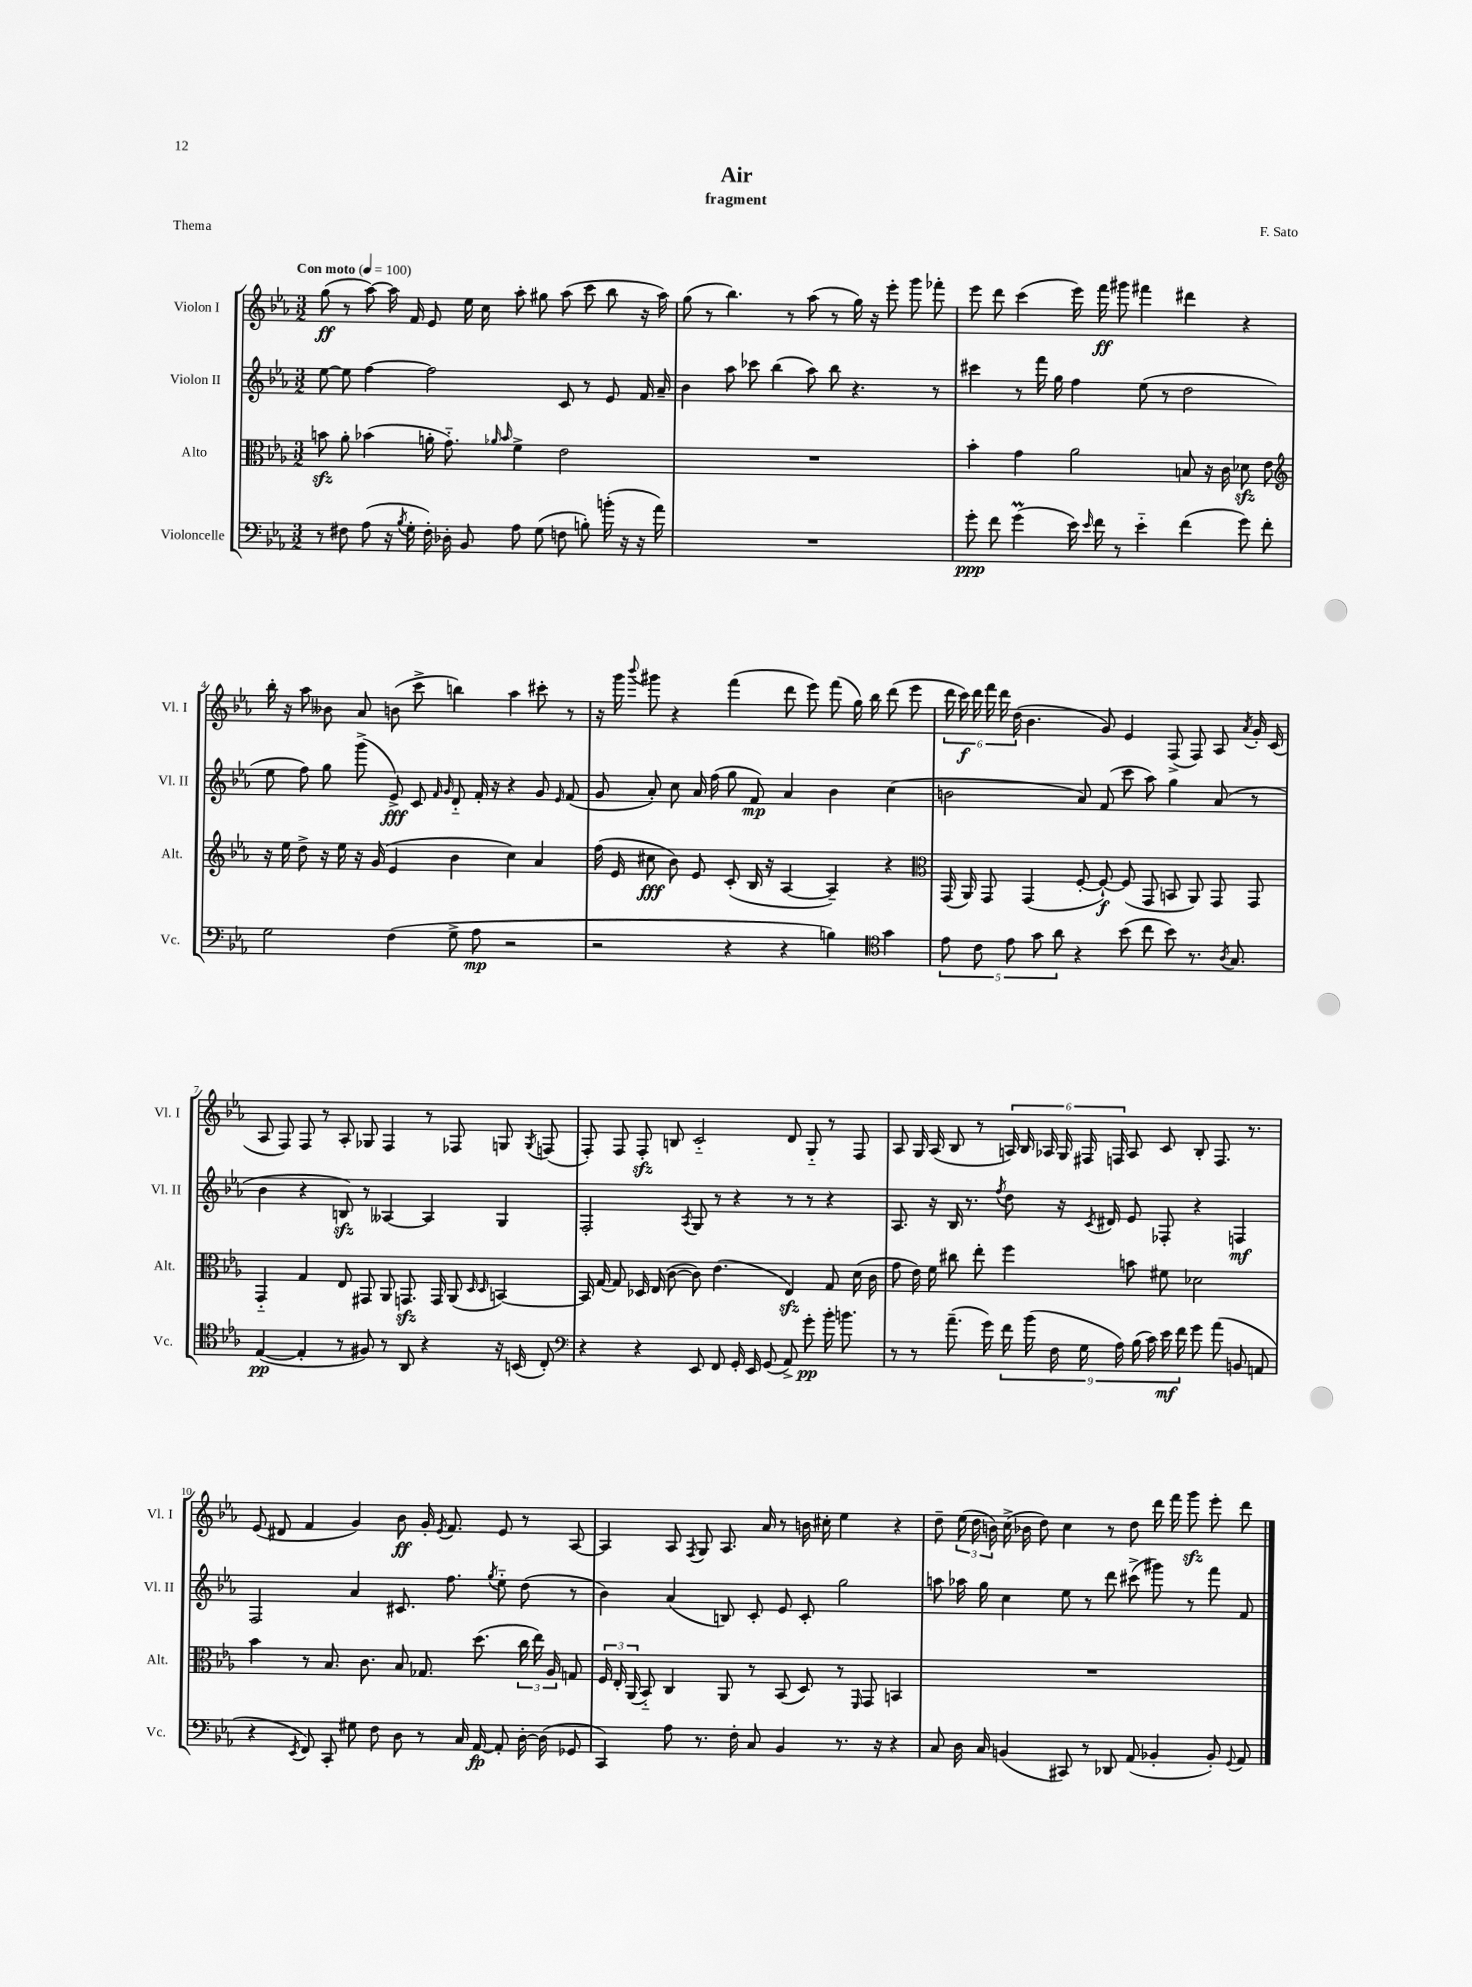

**kern	**kern	**kern	**kern
*staff4	*staff3	*staff2	*staff1
*clefF4	*clefC3	*clefG2	*clefG2
*k[b-e-a-]	*k[b-e-a-]	*k[b-e-a-]	*k[b-e-a-]
*M3/2	*M3/2	*M3/2	*M3/2
*MM100	*MM100	*MM100	*MM100
8r	8b	[8ee-	(8gg
8F#	8a-'	8ee-]	8r
(8A-	(4b-	[4ff	[8aa-)
16r	.	.	16aa-]
8qB-	.	.	.
16G'	.	.	16f
16F#')	16a'	2ff]	8e-
16D-'	8.g'~)	.	.
8BB-	.	.	16ee-
.	.	.	16cc
.	16qqa-	.	.
.	16qqb-	.	.
8A-	4f^	.	8aa-'
(8G	.	.	8gg#
8F	2e-	8c	(8aa-
8B')	.	8r	8ccc
(16b'	.	8e-	8bb-
16r	.	.	.
16r	.	16f	16r
16a-)	.	16a-~	16aa-)
=	=	=	=
1.r	1.r	4b-	(8gg
.	.	.	8r
.	.	8aa-	4.bb-)
.	.	8ccc-	.
.	.	(4bb-	.
.	.	.	8r
.	.	8aa-)	(8aa-
.	.	8bb-	8r
.	.	4.r	16gg)
.	.	.	16r
.	.	.	8eee-'
.	.	.	8ggg
.	.	8r	8fff-'
=	=	=	=
8g'	4b-'	4ccc#	8eee-
8f	.	.	8ddd
(4g	4g	8r	(4ccc
.	.	16fff	.
.	.	16gg	.
16e-)	2a-	4ff	16eee-)
16qqe-	.	.	.
16f	.	.	16fff
8r	.	.	8ggg#
4e-'~	.	(8ee-	4fff#
.	.	8r	.
(4f	8B	2dd	4ddd#
.	16r	.	.
.	16c	.	.
8g)	8d-	.	4r
8f'	8e-	.	.
=	=	=	=
*	*clefG2	*	*
2G	16r	8ee-	16bb-'
.	16ee-	.	16r
.	8dd^	8ff)	8aa-
.	16r	8gg	8b--
.	16ee-	.	.
.	16r	(8ggg^	8a-
.	(16g	.	.
(4F	4e-	8e-^)	(8b
.	.	8c	8ccc^
.	.	16qqf	.
.	.	16qqg	.
8G^	4b-	8d'~	4bb)
8A-	.	16f'	.
.	.	16r	.
2r	4cc)	4r	4aa-
.	4a-	8g	8ccc#'
.	.	16qqe-	.
.	.	(8f	8r
=	=	=	=
2r	(16ff	8g	16r
.	16e-	.	16ggg
.	.	.	8qqbbb-
.	8cc#	8a-')	8ggg#
.	8b-)	8cc	4r
.	8e-	16a-	.
.	.	(16ff	.
4r	(8c'	8gg	(4fff
.	16B-	8f)	.
.	16r	.	.
4r	[4A-	4a-	8ddd
.	.	.	8eee-)
4B)	4A-~])	4b-	(8fff
.	.	.	16gg)
.	.	.	16bb-
*clefC4	*	*	*
4g	4r	(4cc	(8ddd
.	.	.	8eee-
=	=	=	=
*	*clefC3	*	*
10e-	(16GG	2b	24ddd
.	.	.	24ccc)
.	16AA-)	.	.
.	.	.	24ddd
10c	.	.	.
.	8GG	.	24fff
.	.	.	24ddd
10e-	.	.	.
.	.	.	(24dd
.	(4GG	.	4.b-
10g	.	.	.
10a-	.	.	.
4r	[8F'	8a-)	.
.	8F`_)	(8f	8g)
(8b-	(8F]	8ccc	4e-
8cc	8GG	8aa-)	.
8b-)	8BB	4gg	(8F^
8.r	8AA-)	.	8F)
.	8GG	(8a-	8A-
8qA-	.	.	.
8.G	.	.	.
.	.	.	8qa-
.	8GG	8r	16g'
.	.	.	(16c
=	=	=	=
([4E-	4GG'~	4b-	8A-
.	.	.	8F)
4E-']	4G	4r	8F
.	.	.	8r
8r	8E-	8B)	8A-'
8F#)	8GG#	8r	8G-
8r	8AA-	[4A--	4F
8AA-	8.GG	.	.
4r	.	4A--]	8r
.	16GG	.	.
.	(8AA-	.	8F-
.	16qqD	.	.
.	16qqD	.	.
16r	[4BB)	4G	8G
(16BB	.	.	.
.	.	.	8qG
8C')	.	.	(8F
=	=	=	=
*clefF4	*	*	*
4r	16BB]	2F'	8F')
.	[16G	.	.
.	8G]	.	8F
4r	16D-	.	8F'
.	(16E-	.	.
.	[8c	.	8B
.	.	8qA-	.
8EE-	8c])	8G	2c'~
8FF	(4.e-	8r	.
16GG'	.	4r	.
16EE-	.	.	.
(8GG	.	.	.
8AA-^)	4E-)	8r	8d
8g'	.	8r	8G'~
16b-'	8G	4r	8r
8.b	.	.	.
.	(16d	.	8F
.	16c	.	.
=	=	=	=
8r	8g	8.A-	8A-
8r	16e-)	.	16G
.	16f	16r	(16A-
(8.a-~	8cc#	16B-	8B-
.	.	8.r	.
.	8ee-'	.	8r
16g)	.	.	.
.	.	8qff	.
18f	4ff	8dd	24A)
.	.	.	24B-
(18b-	.	.	.
.	.	.	24A-
18F	.	.	.
.	.	16r	24G
18G	.	.	24F#
.	.	8qc	.
.	.	16d#	.
.	.	.	24F
18A-)	.	.	.
.	8b	8e-	8A-
(18B-	.	.	.
18c)	.	.	.
.	8f#	8F-'	8c
18e-	.	.	.
18f	.	.	.
8g	2d-	4r	8B-'
(8a-	.	.	8.F
8BB	.	4F	.
.	.	.	8.r
8AA	.	.	.
=	=	=	=
4r	4b-	2F	(8e-
.	.	.	8d#
8qEE-	.	.	.
8FF)	8r	.	4f
8CC'	8.B-	.	.
8G#	.	4a-	4g)
.	8.c	.	.
8F	.	.	.
8D	8B-	8.c#	8b-
8r	8.G-	.	16g'
.	.	.	8qe-
.	.	8.ff	8.f
16C	.	.	.
[16AA-	(8.dd	.	.
.	.	8qgg	.
8AA-']	.	8ee-'~	8e-
[16D'	24cc	(8dd	8r
.	24ee-)	.	.
(16D]	.	.	.
.	24A-	.	.
8GG-	8G	8r	[8A-
=	=	=	=
4CC)	24F	4b-)	4A-]
.	24E-'	.	.
.	(24AA-	.	.
.	8BB-'~)	.	.
8A-	4C	(4a-	8A-
.	.	.	8qF
8.r	.	.	8G
.	8AA-	8B)	8.A-
16F'	.	.	.
8C	8r	8c'	.
.	.	.	16a-
4BB-	(8BB-	8e-	8r
.	8D)	8c'	16b
.	.	.	16cc#'
8.r	8r	2gg	4ee-
.	16qqFF	.	.
.	8GG	.	.
16r	.	.	.
4r	4BB	.	4r
=	=	=	=
8C	1.r	8aa	8dd~
16D	.	16aa-	(24ee-
.	.	.	24dd
16C	.	16gg	.
.	.	.	24b)
(4BB	.	4cc	(16cc^
.	.	.	16b-
.	.	.	8dd)
8CC#)	.	8ee-	4cc
8r	.	8r	.
8DD-	.	8ddd	8r
(8AA-	.	(8ccc#^	8dd
4BB-'	.	8ggg#)	16ddd
.	.	.	16fff
.	.	8r	8ggg
8BB-')	.	8fff	8eee-'
8qqGG	.	.	.
8AA-	.	8f	8ddd
==	==	==	==
*-	*-	*-	*-
